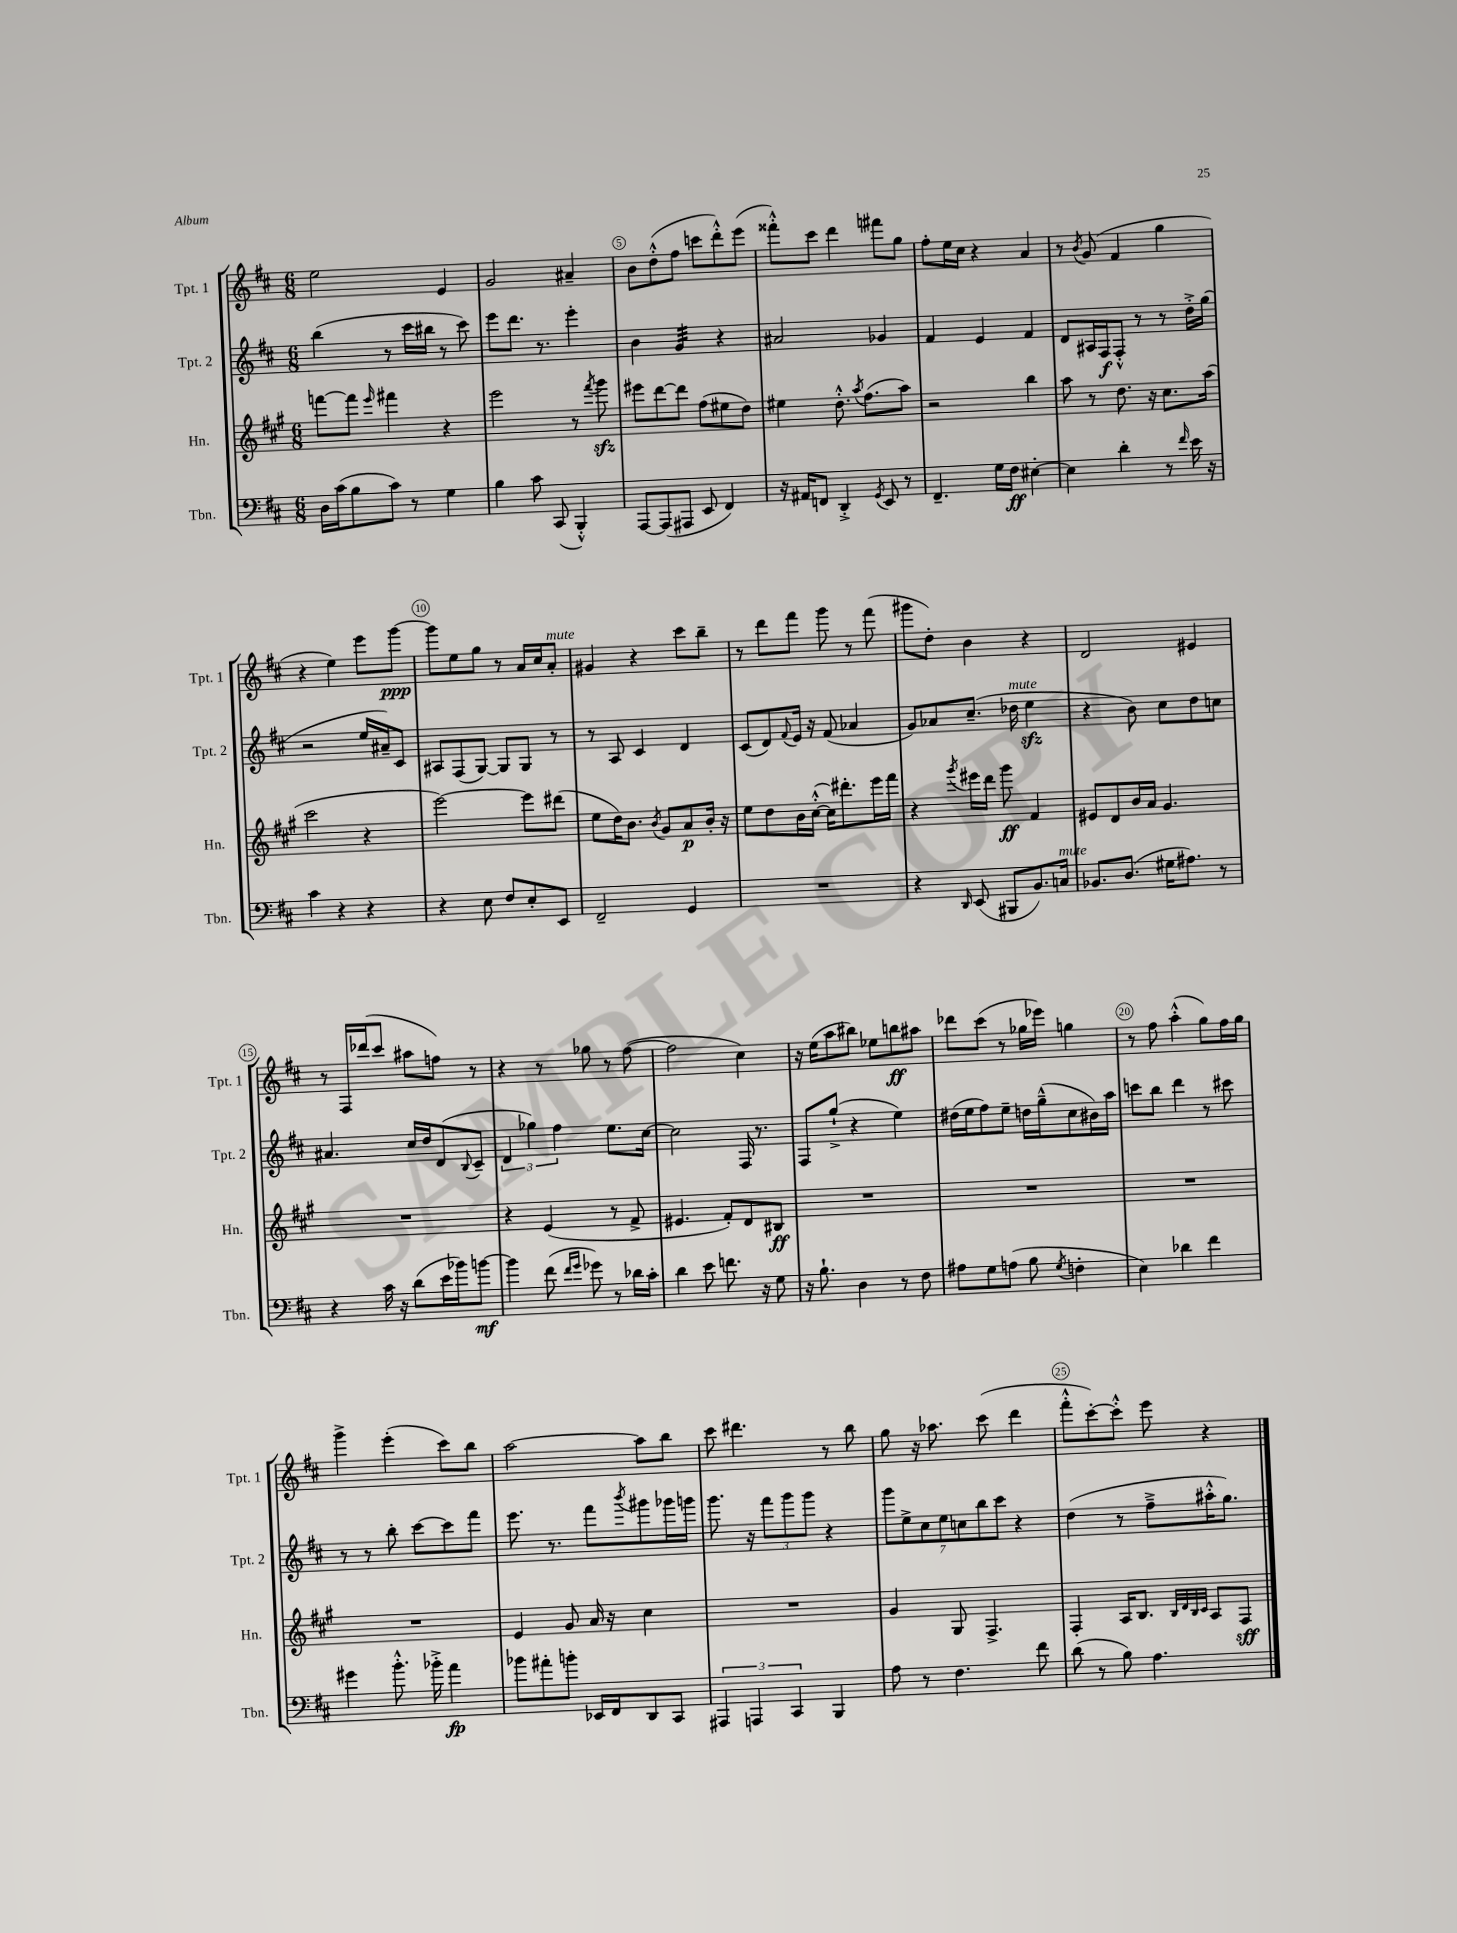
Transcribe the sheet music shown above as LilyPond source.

<<
\new StaffGroup <<
\new Staff = "s0" \with { instrumentName = "Tpt. 1" shortInstrumentName = "Tpt. 1" } {
    \clef treble \key d \major \numericTimeSignature \time 6/8
    e''2 e'4 |
    g'2 ais'4-- |
    b'8 d''8-.-^( fis''8 c'''8 d'''8-.-^) e'''8( |
    fisis'''8-.-^) cis'''8 d'''4 fis'''8 g''8 |
    fis''8-. e''16 cis''16 r4 a'4 |
    r8 \acciaccatura { b'8 } g'8( fis'4 g''4 |
    r4 e''4) e'''8 g'''8~\ppp |
    g'''8 e''8 g''8 r8 a'16 cis''16 a'8-.^\markup { \italic "mute" } |
    gis'4 r4 cis'''8 b''8-- |
    r8 d'''8 fis'''8 g'''8 r8 fis'''8( |
    gis'''8 d''8-.) b'4 r4 |
    d'2 eis'4 |
    r8 fis16 des'''16( cis'''8 ais''8 f''8) r8 |
    r4 r8 ges''8 r8 fis''8~( |
    fis''2 cis''4) |
    r16 e''16( a''8 bis''8) ees''8 b''8\ff ais''8 |
    des'''8 cis'''8( r8 ges''16 ees'''16) g''4 |
    r8 fis''8 a''4-.-^( g''8) fis''16 g''16 |
    g'''4-> e'''4-.( cis'''8) b''8 |
    a''2~ a''8 b''8 |
    cis'''8 dis'''4. r8 b''8 |
    g''8 r16 aes''8. cis'''8( d'''4 |
    fis'''8-.-^ cis'''8~-.) cis'''8-.-^ e'''8 r4 \bar "|." |
}
\new Staff = "s1" \with { instrumentName = "Tpt. 2" shortInstrumentName = "Tpt. 2" } {
    \clef treble \key d \major \numericTimeSignature \time 6/8
    b''4( r8 cis'''16 bis''16 r8 cis'''8) |
    e'''8 d'''8. r8. e'''4-. |
    b'4 g'4:32 r4 |
    ais'2 ges'4 |
    fis'4 e'4 fis'4 |
    d'8 ais16 fis16\f fis8-.-^ r8 r8 d''16-.-> g''16( |
    r2 e''16 ais'16--) cis'8 |
    ais8 fis8( g8~) g8 g8 r8 |
    r8 a8 cis'4 d'4 |
    cis'8( d'8) \appoggiatura { fis'8 } e'16 r16 fis'8( aes'4 |
    g'8) aes'8 cis''8.--( des''16^\markup { \italic "mute" } e''4\sfz |
    r4 b'8) cis''8 d''8 c''8 |
    ais'4. cis''16 d''16 d'8( \appoggiatura { b8 } cis'8-- |
    \tuplet 3/2 { d'4 ges''4) fis''4 } e''8. cis''16~ |
    cis''2 fis16 r8. |
    fis8 g''8-!->( r4 e''4) |
    dis''16( e''16 fis''8) e''8-- d''16 g''16---^( cis''8 bis'16) a''16 |
    c'''8 b''8 d'''4 r8 cis'''8 |
    r8 r8 b''8-. cis'''8~ cis'''8 fis'''8 |
    e'''8. r8. fis'''8 \acciaccatura { b'''8 } gis'''8 ges'''16 g'''16 |
    g'''8. r16 \tuplet 3/2 { fis'''8 g'''8 g'''8 } r4 |
    \tuplet 7/4 { g'''8 e''8-> cis''8 e''8 c''8 b''8 cis'''8 } r4 |
    d''4( r8 fis''8---> ais''16-.-^ g''8.) \bar "|." |
}
\new Staff = "s2" \with { instrumentName = "Hn." shortInstrumentName = "Hn." } {
    \clef treble \key a \major \numericTimeSignature \time 6/8
    f'''8~ f'''8 \grace { e'''16 } fis'''4 r4 |
    e'''2 r8 \acciaccatura { fis'''8 } gis'''8\sfz |
    eis'''8 d'''8~ d'''8 fis''8( eis''8 d''8) |
    eis''4 d''8.-.-^ \acciaccatura { a''8 } fis''8.( a''8) |
    r2 b''4 |
    a''8 r8 d''8. r16 cis''8. a''16( |
    cis'''2 r4 |
    e'''2~) e'''8 dis'''8( |
    e''8 d''16) b'8. \acciaccatura { b'8 } gis'8 a'8\p b'16-. r16 |
    e''8 d''8 b'16 cis''16~-.-^( cis''16) dis'''8.-. e'''16 fis'''16 |
    r4 \acciaccatura { gis'''8 } eis'''16 d'''16 gis'''8\ff fis'4 |
    eis'8 d'8 b'16 a'16 gis'4. |
    R2. |
    r4 e'4( r8 fis'8-> |
    eis'4. fis'8-.) d'8 bis8\ff |
    R2. |
    R2. |
    R2. |
    R2. |
    e'4 gis'8 a'16 r16 cis''4 |
    R2. |
    gis'4 gis8 fis4.-> |
    fis4-. a16 b8. \grace { b32 d'32 b32 cis'32 } a8 fis8\sff \bar "|." |
}
\new Staff = "s3" \with { instrumentName = "Tbn." shortInstrumentName = "Tbn." } {
    \clef bass \key d \major \numericTimeSignature \time 6/8
    d16 cis'16( b8 cis'8) r8 g4 |
    b4 cis'8 cis,8( b,,4-.-^) |
    a,,8~ a,,8( ais,,8 e,8 fis,4) |
    r16 ais,16 f,8 d,4-.-> \acciaccatura { g,8 } e,8 r8 |
    fis,4.-- g16 fis16\ff eis4~-. |
    eis4 d'4-. r8 \grace { fis'16 } e'16 r16 |
    cis'4 r4 r4 |
    r4 e8 fis8 e8-. e,8 |
    fis,2-- g,4 |
    R2. |
    r4 \grace { d,16 } e,8( bis,,8 b,8.) c16^\markup { \italic "mute" } |
    bes,8. d8.( gis16 ais8.) r8 |
    r4 cis'16 r16 d'8( e'16 bes'16) b'8~\mf |
    b'4 fis'8( \grace { fis'16 g'16 } ges'8) r8 des'16 cis'16-. |
    d'4 e'8 f'8. r16 g8 |
    r16 b8.-! d4 r8 fis8 |
    ais8 g8 a8( b8 \acciaccatura { g8 } f4-. |
    e4) des'4 fis'4 |
    gis'4 b'8.-.-^ bes'16-.-> a'4\fp |
    bes'8 ais'8-. b'8-. ees,16 fis,16 d,8 cis,8 |
    \tuplet 3/2 { ais,,4 a,,4 cis,4 } b,,4 |
    a8 r8 fis4. fis'8 |
    d'8( r8 b8) a4. \bar "|." |
}
>>
>>
\layout { \context { \Score currentBarNumber = #3 \override BarNumber.break-visibility = ##(#f #t #t) barNumberVisibility = #(every-nth-bar-number-visible 5) \override BarNumber.stencil = #(make-stencil-circler 0.1 0.3 ly:text-interface::print) } }
